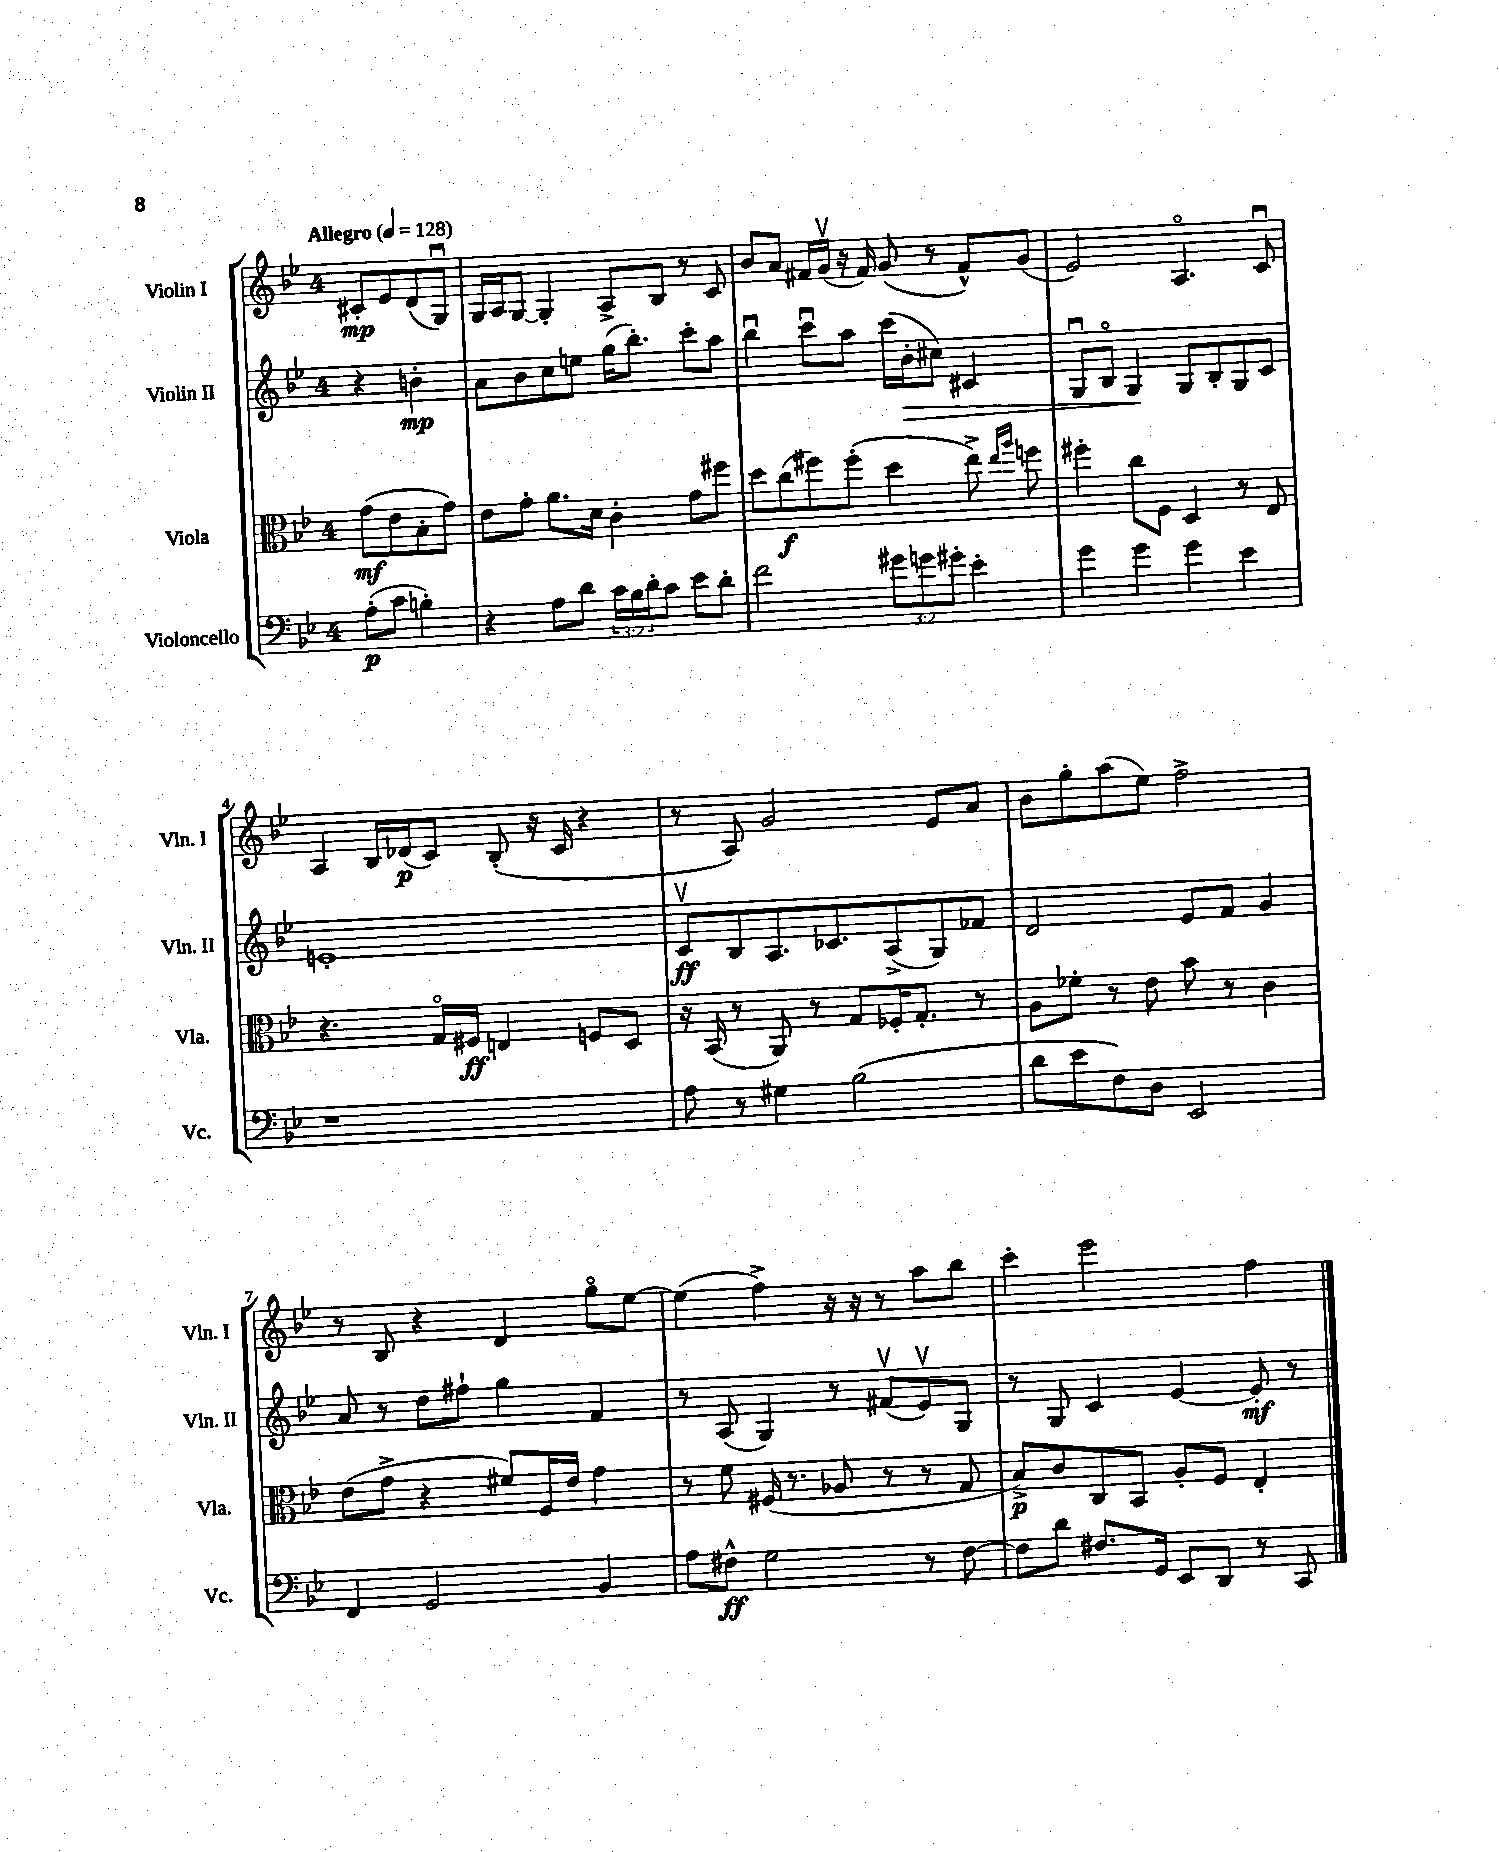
<<
\new StaffGroup <<
\new Staff = "s0" \with { instrumentName = "Violin I" shortInstrumentName = "Vln. I" } {
    \clef treble \key bes \major \once \override Staff.TimeSignature.style = #'single-digit \time 4/4 \partial 2 \tempo "Allegro" 4 = 128
    cis'8-.\mp ees'8 d'8( g8\downbow) |
    g16 a16 g8~ g4-. a8-> bes8 r8 c'8 |
    bes'8 a'8 fis'16 g'16\upbow( r16 fis'16) g'8( r8 fis'8-^) g'8( |
    ees'2) a4.\flageolet c'8\downbow |
    a4 bes16 des'16\p( c'8) bes8-.( r16 c'16 r4 |
    r8 a8) g'2 ees'8 a'8 |
    bes'8 g''8-. a''8( ees''8) f''2-> |
    r8 bes8 r4 d'4 g''8\flageolet ees''8~ |
    ees''4( f''4->) r16 r16 r8 a''8 bes''8 |
    c'''4-. ees'''2 f''4 \bar "|." |
}
\new Staff = "s1" \with { instrumentName = "Violin II" shortInstrumentName = "Vln. II" } {
    \clef treble \key bes \major \once \override Staff.TimeSignature.style = #'single-digit \time 4/4 \partial 2
    r4 b'4-.\mp |
    a'8 bes'8 c''8 e''8 g''16( bes''8.-.) c'''8-. a''8 |
    bes''4\downbow c'''8\downbow a''8 c'''16( bes'16-.\> cis''8) cis'4 |
    g8\downbow bes8\flageolet g4\! g8 bes8-. g8 c'8 |
    e'1-. |
    c'8\upbow\ff bes8 a8. ces'8. a8->( g8) fes'8 |
    d'2 ees'8 f'8 g'4 |
    a'8 r8 d''8 fis''8-! g''4 f'4 |
    r8 a8( g4) r8 fis'8\upbow( ees'8\upbow) g8 |
    r8 g8 c'4 ees'4~ ees'8-.\mf r8 \bar "|." |
}
\new Staff = "s2" \with { instrumentName = "Viola" shortInstrumentName = "Vla." } {
    \clef alto \key bes \major \once \override Staff.TimeSignature.style = #'single-digit \time 4/4 \partial 2
    g'8\mf( ees'8 bes8-. g'8) |
    ees'8 g'8-. a'8. d'16 c'4-. g'8 fis''8 |
    d''8 c''8\f( fis''8) fis''8-.( d''4 ees''8->) \grace { ees''16 a''16 } f''8 |
    fis''4-. c''8 f8 d4 r8 ees8 |
    r4. g16\flageolet fis16\ff e4 f8 d8 |
    r16 bes,16( r8 a,8) r8 g8 fes16-. g8.-. r8 |
    a8 fes'8-. r8 ees'8 bes'8 r8 c'4 |
    ees'8( g'8-> r4 fis'8) f16 ees'16 g'4 |
    r8 f'8 fis16( r8. aes8 r8 r8 g8 |
    bes8->\p) c'8 c8 bes,8 a8-. f8 ees4-. \bar "|." |
}
\new Staff = "s3" \with { instrumentName = "Violoncello" shortInstrumentName = "Vc." } {
    \clef bass \key bes \major \once \override Staff.TimeSignature.style = #'single-digit \time 4/4 \override Staff.TupletNumber.text = #tuplet-number::calc-fraction-text \partial 2
    a8-.\p( c'8 b4-.) |
    r4 a8 d'8 \tuplet 3/2 { c'16 bes16 d'16-. } c'8 ees'8 d'8-. |
    f'2 \tuplet 3/2 { gis'8 g'8 gis'8-. } ees'4-. |
    g'4 g'4 g'4 ees'4 |
    r1 |
    a8 r8 gis4 bes2( |
    d'8 ees'8 f8) d8 ees,2 |
    f,4 g,2 bes,4 |
    a8 fis8-^\ff g2 r8 fis8~ |
    fis8 d'8 fis8. g,16 ees,8 d,8 r8 c,8 \bar "|." |
}
>>
>>
